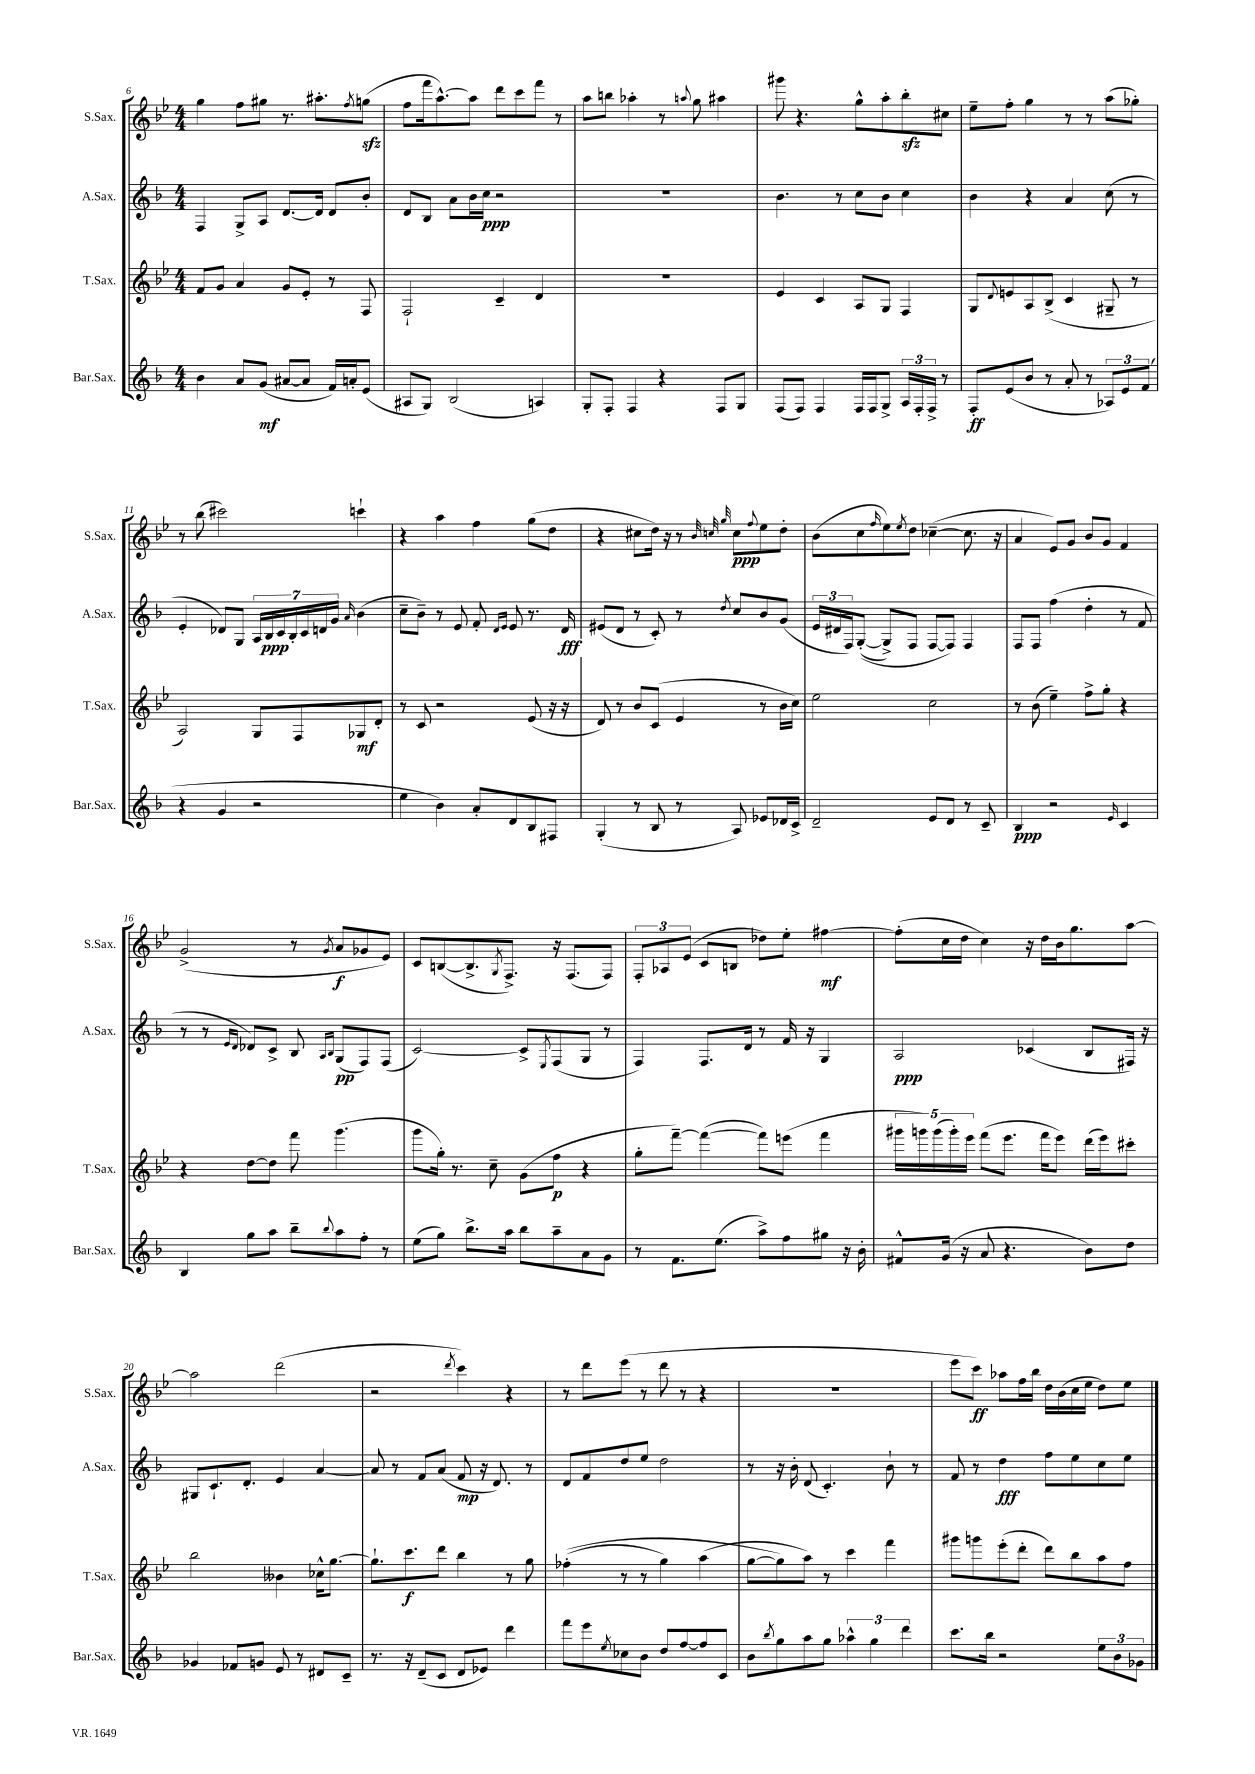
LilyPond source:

<<
\new StaffGroup <<
\new Staff = "s0" \with { instrumentName = "S.Sax." shortInstrumentName = "S.Sax." } {
    \clef treble \key bes \major \numericTimeSignature \time 4/4
    g''4 f''8 gis''8 r8. ais''8.-. \acciaccatura { f''8 } g''8\sfz( |
    f''8 f'''16 a''8.~-^) a''8 d'''8 c'''8 f'''8 r8 |
    a''8 b''8 aes''4-. r8 \appoggiatura { a''8 } g''8 ais''4 |
    gis'''8 r4. g''8-^ a''8-. bes''8-.\sfz cis''8 |
    ees''8-- f''8-. g''4 r8 r8 a''8( ges''8-.) |
    r8 bes''8( cis'''2) c'''4-! |
    r4 a''4 f''4 g''8( d''8 |
    r4 cis''8 d''16) r16 r8 \grace { bes'32 c''32 g''32 } c''8\ppp \appoggiatura { f''8 } ees''8 d''8-. |
    bes'8( c''8 \grace { f''16 } ees''8) \acciaccatura { ees''8 } d''8 ces''4~--( ces''8. r16 |
    a'4 ees'8) g'8 bes'8 g'8 f'4 |
    g'2->( r8 \acciaccatura { g'8 } a'8\f ges'8 ees'8) |
    c'8 b8~( b8.-> \acciaccatura { g8 } f8.->) r16 f8.( f8) |
    \tuplet 3/2 { f8-. aes8 ees'8( } c'8 b8 des''8) ees''8-. fis''4~\mf |
    fis''8-.( c''16 d''16 c''4) r16 d''16 bes'16 g''8. a''8~ |
    a''2 d'''2( |
    r2 \acciaccatura { d'''8 } c'''4) r4 |
    r8 d'''8 ees'''8( r8 d'''8 r8 r4 |
    R1 |
    ees'''8 c'''8\ff) aes''8 f''16 bes''16 d''16 bes'16( c''16 ees''16 d''8) ees''8 \bar "|." |
}
\new Staff = "s1" \with { instrumentName = "A.Sax." shortInstrumentName = "A.Sax." } {
    \clef treble \key f \major \numericTimeSignature \time 4/4
    f4 g8-> a8 d'8.~ d'16 d'8 bes'8-. |
    d'8 bes8 a'8 bes'16 c''16\ppp r2 |
    R1 |
    bes'4. r8 c''8 bes'8 c''4 |
    bes'4 r4 a'4 c''8( r8 |
    e'4-. des'8) g8 \tuplet 7/4 { a16 bes16\ppp c'16 bes16-. c'16 d'16 g'16 } \grace { a'16 } bes'4( |
    c''8-- bes'8--) r8 e'8 f'8-. \grace { d'16 e'16 } e'8 r8. d'16\fff |
    eis'8( d'8 r8 c'8-.) r8 \acciaccatura { d''8 } c''8 bes'8 g'8( |
    \tuplet 3/2 { e'16 dis'16 f16) } g8~-.(\( g8->) f8 f8~ f8\) f4 |
    f8 f8 f''4( d''4-. r8 f'8 |
    r8 r8 \grace { e'16 d'16 } des'8) c'8-> bes8 \grace { a16 bes16 } g8\pp( f8) f8( |
    c'2~) c'8-> \acciaccatura { e8 } f8( g8 r8 |
    f4) f8. d'16 r8 f'16 r16 g4 |
    a2\ppp ces'4( bes8 fis16) r16 |
    gis8 c'8.-! d'8.-. e'4 a'4~ |
    a'8 r8 f'8 a'8( f'8\mp r16 d'8.) r8 |
    d'8 f'8 d''8 e''8 d''2 |
    r8 r16 bes'16-. d'8( c'4.-.) bes'8-! r8 |
    f'8 r8 d''4\fff f''8 e''8 c''8 e''8 \bar "|." |
}
\new Staff = "s2" \with { instrumentName = "T.Sax." shortInstrumentName = "T.Sax." } {
    \clef treble \key bes \major \numericTimeSignature \time 4/4
    f'8 g'8 a'4 g'8 ees'8-. r8 f8 |
    f2-! c'4-- d'4 |
    R1 |
    ees'4 c'4 a8 g8 f4 |
    g8 \appoggiatura { d'8 } e'8 a8 bes8->( c'4 gis8-- r8 |
    a2) g8 f8 ges8\mf d'8-. |
    r8 c'8 r2 ees'8( r16 r16 |
    d'8) r8 bes'8 c'8( ees'4 r8 bes'16 c''16) |
    ees''2 c''2 |
    r8 bes'8( ees''4--) f''8-> g''8-. r4 |
    r4 d''8~ d''8 f'''8 g'''4.( |
    g'''8 g''16-.) r8. c''8-- g'8( f''8\p r4 |
    g''8-. f'''8~--) f'''4~( f'''8) e'''8( f'''4 |
    \tuplet 5/4 { gis'''16 g'''16) g'''16( g'''16-.) ees'''16 } f'''8( ees'''8. f'''16 ees'''8) d'''16( ees'''16) cis'''8-. |
    bes''2 beses'4 ces''16-^ g''8.~ |
    g''8.-! c'''8.\f d'''8 bes''4 r8 g''8 |
    fes''4-.(\( r8 r8 g''4) a''4( |
    g''8~ g''8\) a''8) r8 c'''4 f'''4 |
    gis'''8 g'''8 ees'''8-.( d'''8-. d'''8) bes''8 a''8 f''8 \bar "|." |
}
\new Staff = "s3" \with { instrumentName = "Bar.Sax." shortInstrumentName = "Bar.Sax." } {
    \clef treble \key f \major \numericTimeSignature \time 4/4
    bes'4 a'8 g'8\mf( ais'8~ ais'8 f'16) a'16-. e'8( |
    ais8 g8) bes2( a4) |
    g8-. f8-. f4 r4 f8 g8 |
    f8( f8) f4 f16 f16 g8-> \tuplet 3/2 { a16 f16-. f16-> } r8 |
    f8-.\ff e'8( bes'8 r8 a'8-. r8 \tuplet 3/2 { aes8) e'8 f'8( } |
    r4 g'4 r2 |
    e''4 bes'4) a'8-. d'8 bes8 fis8 |
    g4-.( r8 bes8 r8 a8) ees'8 des'16 c'16-> |
    d'2-- e'8 d'8 r8 c'8-- |
    bes4\ppp r2 \grace { e'16 } c'4 |
    bes4 g''8 a''8 bes''8-- \appoggiatura { bes''8 } a''8 f''8-. r8 |
    e''8( g''8) bes''8.-> a''16 bes''8 a''8-- a'8 g'8 |
    r8 f'8. e''8.( a''8->) f''8 gis''8 r16 bes'16-. |
    fis'8-^ g'16( r16 a'8 r4. bes'8) d''8 |
    ges'4 fes'8 g'8 e'8 r8 dis'8 c'8-- |
    r8. r16 d'8--( c'8 d'8 ees'8) d'''4 |
    f'''8 e'''8 \acciaccatura { e''8 } ces''8 bes'8 d''8 f''8~ f''8 c'8 |
    bes'8 \acciaccatura { bes''8 } g''8 a''8 g''8 \tuplet 3/2 { aes''4-^ g''4 d'''4 } |
    c'''8. bes''16 r2 \tuplet 3/2 { e''8 bes'8 ges'8 } \bar "|." |
}
>>
>>
\layout { \context { \Score currentBarNumber = #6 } }
